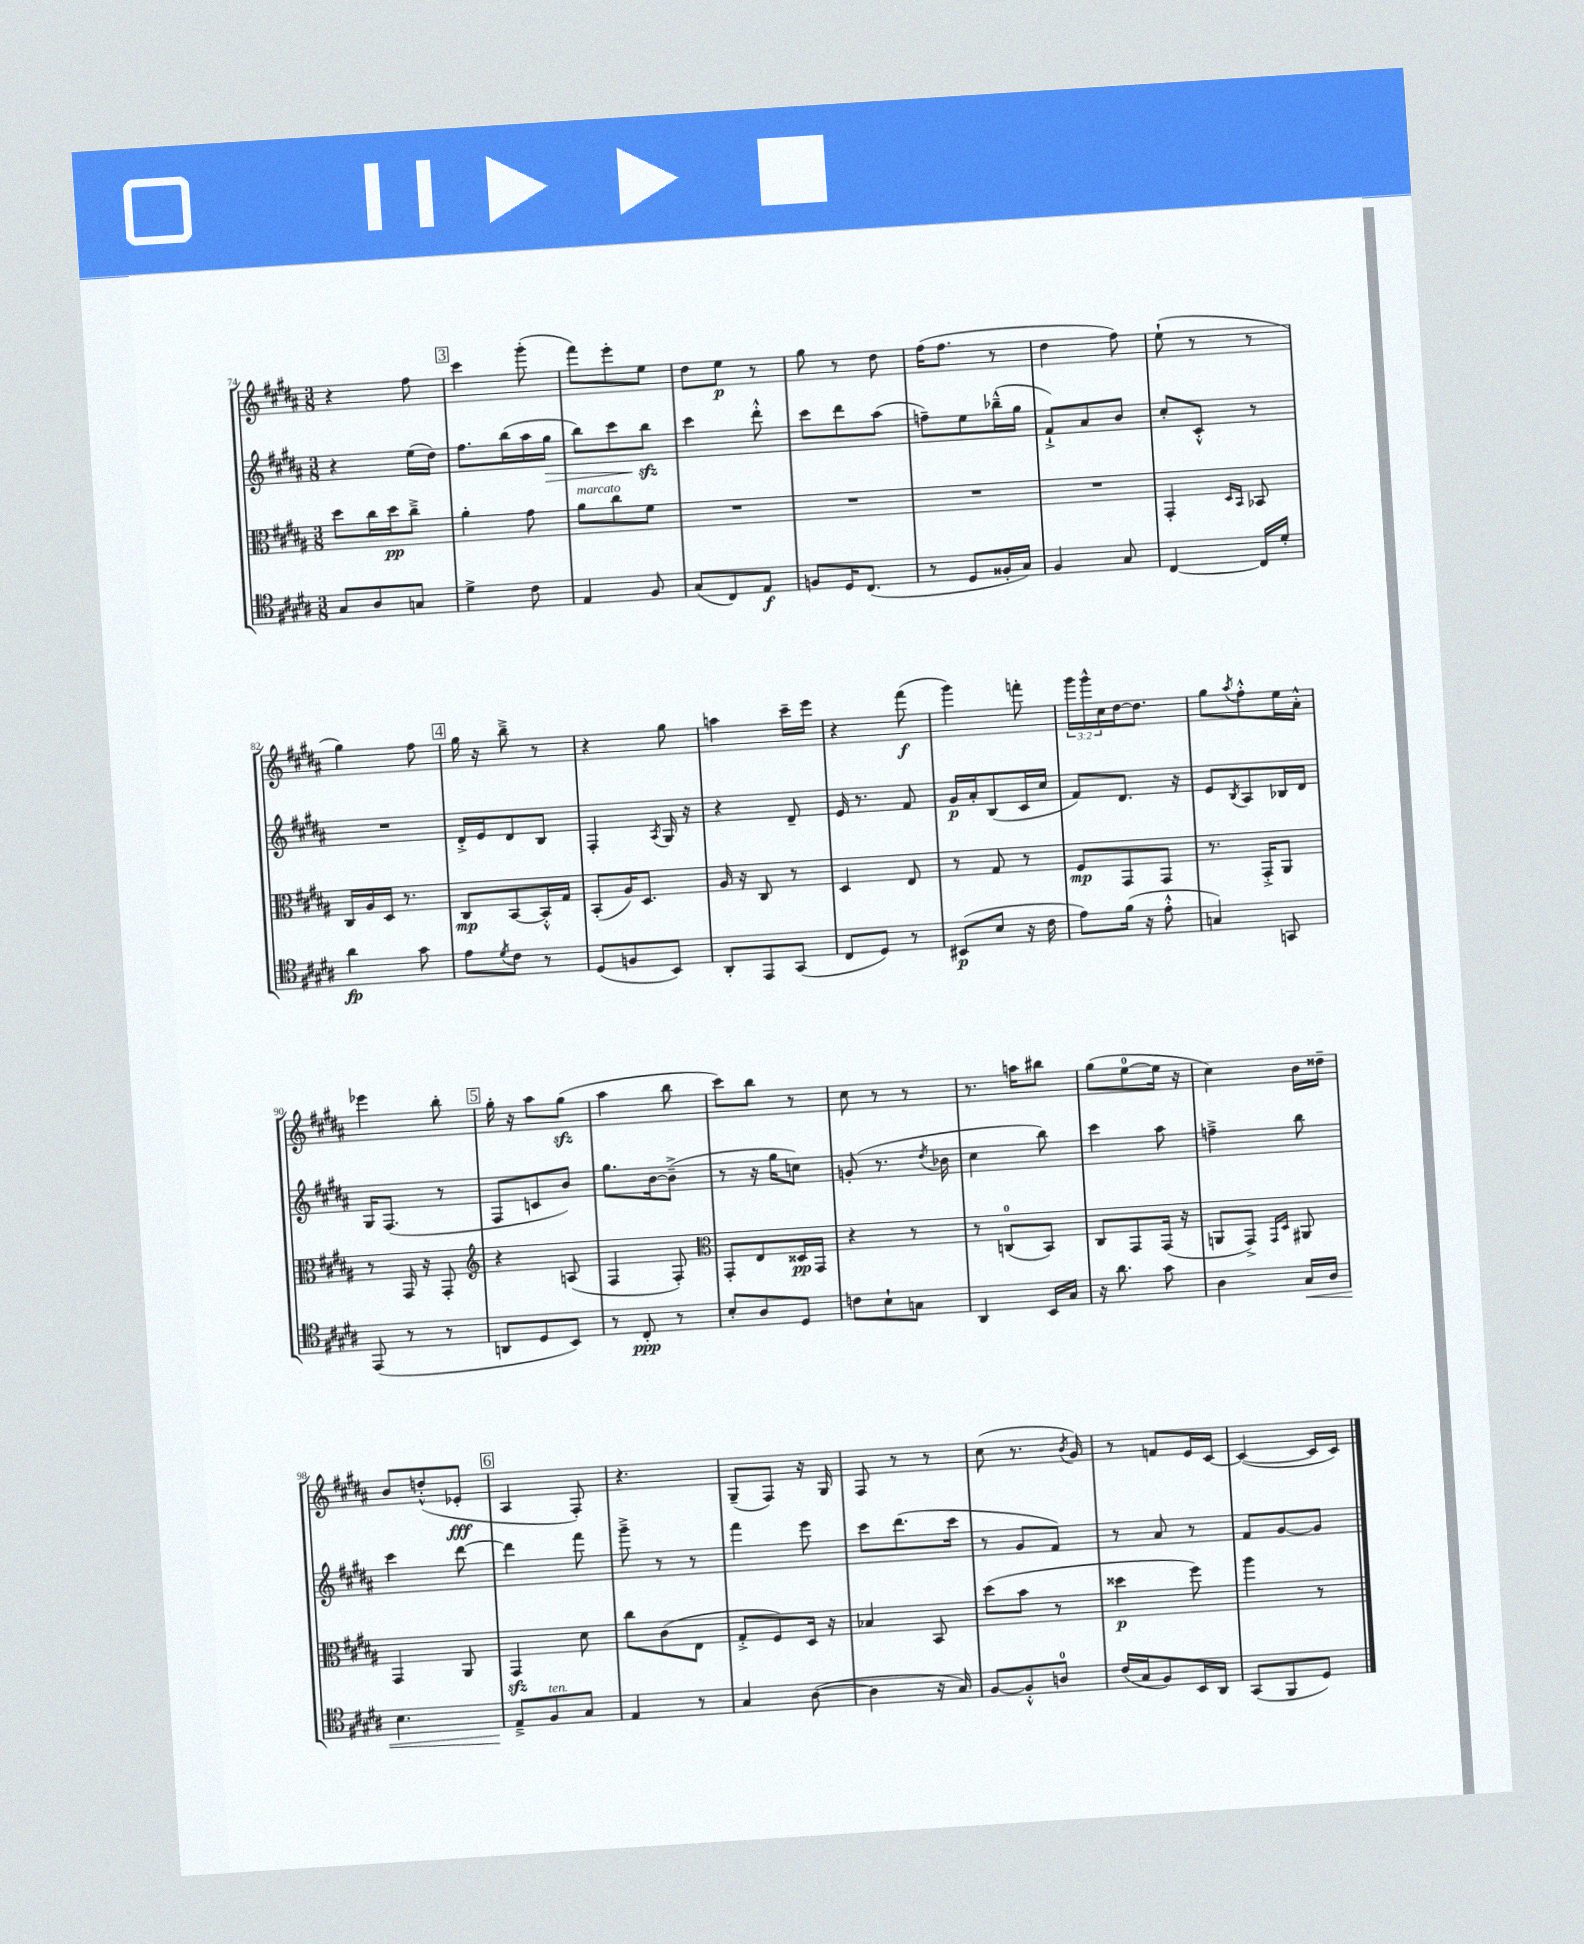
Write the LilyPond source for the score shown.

<<
\new StaffGroup <<
\new Staff = "s0" {
    \clef treble \key b \major \numericTimeSignature \time 3/8 \override Staff.TupletNumber.text = #tuplet-number::calc-fraction-text
    r4 fis''8 |
    \mark \markup { \box "3" } cis'''4 gis'''8-.( |
    fis'''8) e'''8-. e''8 |
    dis''8 e''8\p r8 |
    gis''8 r8 dis''8 |
    fis''16( fis''8. r8 |
    dis''4 fis''8) |
    e''8-!( r8 r8 |
    gis''4) fis''8 |
    \mark \markup { \box "4" } gis''16 r16 b''8---> r8 |
    r4 gis''8 |
    a''4 cis'''16-- e'''16 |
    r4 fis'''8\f( |
    gis'''4) f'''8-. |
    \tuplet 3/2 { gis'''16 gis'''16-^ cis''16 } dis''16~ dis''8. |
    gis''8 \acciaccatura { ais''8 } fis''8-.-^ e''16 ais'16-.-^ |
    ees'''4 b''8-. |
    \mark \markup { \box "5" } gis''16-. r16 ais''8 gis''8\sfz( |
    ais''4 b''8 |
    cis'''8) b''8 r8 |
    cis''8 r8 r8 |
    r8. a''16 bis''8 |
    gis''8( e''8-0~ e''16 r16 |
    cis''4) b'16 disis''16-- |
    b'8 d''8-.-^( ees'8-.\fff |
    \mark \markup { \box "6" } ais4 fis8-.) |
    r4. |
    gis8--( fis8) r16 gis16 |
    fis8 r8 r8 |
    cis''8( r8. \acciaccatura { b'8 } gis'16) |
    r8 f'8 e'16 cis'16~ |
    cis'4~( cis'16 cis'16) \bar "|." |
}
\new Staff = "s1" {
    \clef treble \key b \major \numericTimeSignature \time 3/8
    r4 e''16( dis''16) |
    \mark \markup { \box "3" } fis''8. b''16( ais''16 gis''16\> |
    b''8) cis'''8 b''8\sfz\! |
    cis'''4 dis'''8-.-^ |
    cis'''8 dis'''8 ais''8( |
    f''8--) e''8 bes''16---^( gis''16 |
    fis'8-!->) ais'8 b'8 |
    cis''8-. cis'8-.-^ r8 |
    R4. |
    \mark \markup { \box "4" } dis'16-.-> e'16 dis'8 b8 |
    fis4-. \acciaccatura { ais8 } gis16 r16 |
    r4 dis'8-- |
    e'16 r8. fis'8 |
    gis'16\p ais'16-. b8( cis'16 cis''16 |
    fis'8) dis'8. r16 |
    e'8 \acciaccatura { b8 } ais8 bes16 dis'16 |
    gis16 fis8.( r8 |
    \mark \markup { \box "5" } fis8 c'8 b'8) |
    gis''8. b'16~ b'8--->( |
    r8 r16 gis''16 c''8) |
    g'8-.( r8. \acciaccatura { dis''8 } bes'16 |
    cis''4 b''8) |
    cis'''4 ais''8 |
    f''4---> b''8 |
    cis'''4 dis'''8~ |
    \mark \markup { \box "6" } dis'''4 fis'''8 |
    gis'''8---> r8 r8 |
    fis'''4 e'''8 |
    cis'''8 dis'''8.( cis'''16 |
    r8 gis'8 fis'8) |
    r8 ais'8 r8 |
    fis'8 gis'8~ gis'8 \bar "|." |
}
\new Staff = "s2" {
    \clef alto \key b \major \numericTimeSignature \time 3/8
    dis''8 cis''16 dis''16\pp cis''8---> |
    \mark \markup { \box "3" } ais'4-. gis'8 |
    ais'8^\markup { \italic "marcato" } cis''8 fis'8 |
    R4. |
    R4. |
    R4. |
    R4. |
    gis,4-. \grace { dis16 b,16 } bes,8 |
    cis16 ais16 dis16 r8. |
    \mark \markup { \box "4" } cis8\mp b,8~ b,16-.-^ gis16 |
    b,8-.( ais16) dis8. |
    ais16 r16 cis8 r8 |
    dis4 e8 |
    r8 gis8 r8 |
    fis8\mp gis,8 gis,8 |
    r8. gis,16-.-> ais,8 |
    r8 gis,16 r16 gis,8-. |
    \mark \markup { \box "5" } \clef treble r4 a8( |
    fis4 fis8-.) |
    \clef alto gis,8-. e8 disis16\pp gis,16 |
    r4 r8 |
    r8 c8-0( b,8) |
    cis8 gis,8 gis,16( r16 |
    a,8 gis,8->) \grace { gis,16 dis16 } ais,8 |
    gis,4 ais,8 |
    \mark \markup { \box "6" } gis,4\sfz dis'8 |
    cis''8 cis'8( e8 |
    gis8-.-> fis8) dis16 r16 |
    bes4 b,8 |
    dis''8( b'8 r8 |
    disis''4\p fis''8) |
    ais''4 r8 \bar "|." |
}
\new Staff = "s3" {
    \clef tenor \key b \major \numericTimeSignature \time 3/8
    gis8 ais8 g8 |
    \mark \markup { \box "3" } dis'4-> cis'8 |
    e4 fis8 |
    gis8( cis8) e8\f |
    f8 dis16 cis8.( |
    r8 dis8 fisis16-. gis16) |
    fis4 gis8 |
    cis4~ cis16 dis'16-. |
    ais'4\fp gis'8 |
    \mark \markup { \box "4" } e'8 \acciaccatura { dis'8 } cis'8 r8 |
    dis8( f8 b,8) |
    ais,8-. e,8 gis,8( |
    cis8 dis8) r8 |
    bis,8\p( b8 r16 cis'16 |
    e'8) fis'16( r16 e'8-.-^ |
    g4) g,8 |
    e,8( r8 r8 |
    \mark \markup { \box "5" } a,8 dis8 b,8) |
    r8 cis8-.\ppp r8 |
    b8-. ais8 dis8 |
    c'8 b8-! g8 |
    ais,4 b,16 gis16 |
    r16 ais'8. gis'8 |
    ais4 gis16\< ais16 |
    b4. |
    \mark \markup { \box "6" } e8--->\! fis8^\markup { \italic "ten." } gis8 |
    e4 r8 |
    gis4 ais8~( |
    ais4 r16 gis16) |
    fis8~ fis8-.-^ a8-0 |
    cis'16( gis16 fis8) b,16 ais,16 |
    gis,8( fis,8 dis8) \bar "|." |
}
>>
>>
\layout { \context { \Score currentBarNumber = #74 } }
